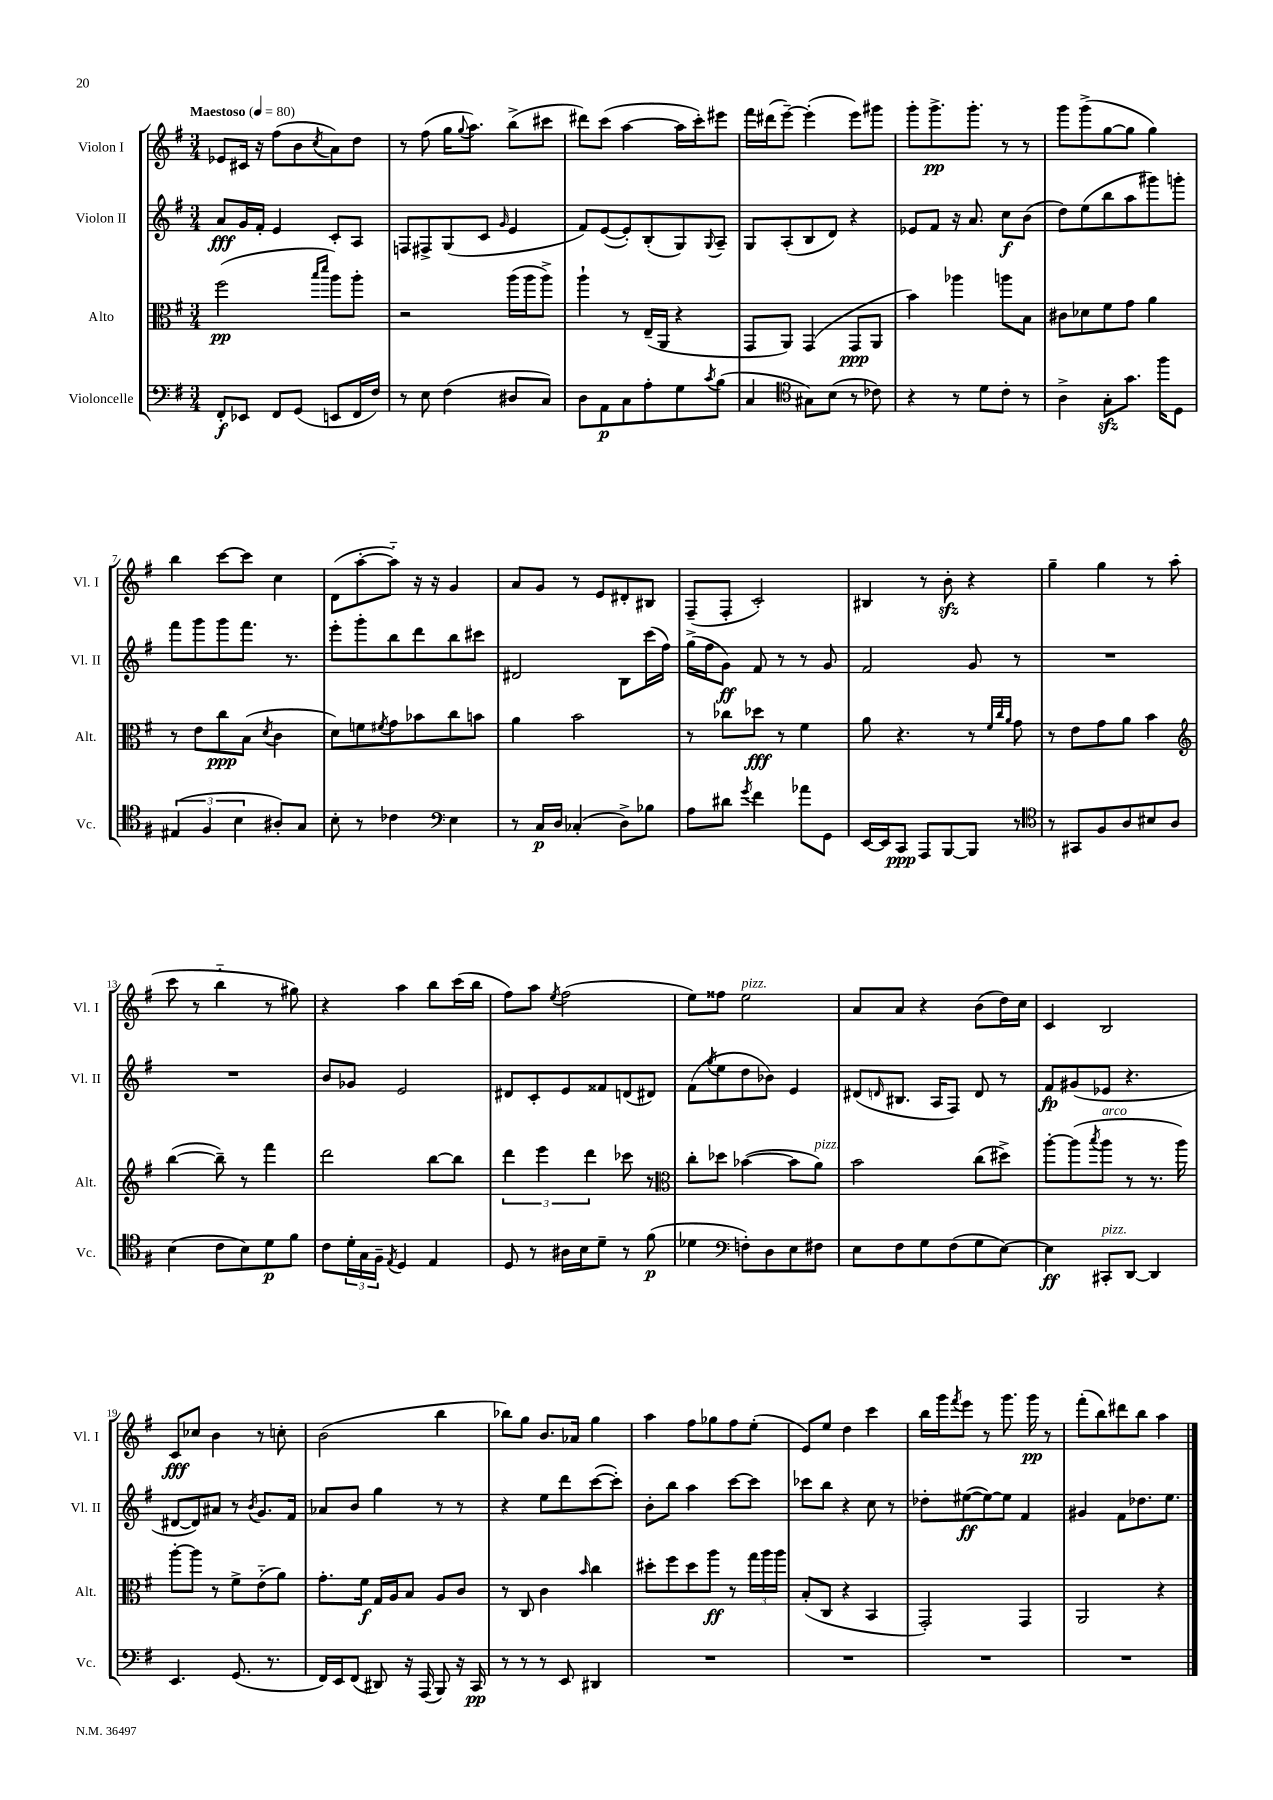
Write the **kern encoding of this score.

**kern	**kern	**kern	**kern
*staff4	*staff3	*staff2	*staff1
*clefF4	*clefC3	*clefG2	*clefG2
*k[f#]	*k[f#]	*k[f#]	*k[f#]
*M3/4	*M3/4	*M3/4	*M3/4
*MM80	*MM80	*MM80	*MM80
8FF#'	(2ff#	8a	8e-
8EE-	.	16g	16c#
.	.	16f#'	16r
8FF#	.	4e	(8ff#
(8GG	.	.	8b
.	16qqbb	.	.
.	16qqddd	.	8qcc
8EE	8aa)	8c'	8a)
16FF#	8aa'	8A	8dd
16F#)	.	.	.
=	=	=	=
8r	2r	8F	8r
8E	.	8F#^	(8ff#
(4F#	.	(8G	16gg
.	.	.	8qqgg
.	.	.	8.aa)
.	.	8c	.
.	.	16qqg	.
8D#	(16aa	4e	(8bb^
.	16aa	.	.
8C)	8aa^)	.	8ccc#
=	=	=	=
8D	4aa`	8f#)	8ddd#)
8AA	.	([8e	(8ccc
8C	8r	8e'])	[4aa
8A'	(16E~	(8B'	.
.	16AA	.	.
8G	4r	8G)	16aa]
.	.	.	16ccc')
8qc	.	8qqG	.
(8B	.	8A~	8eee#
=	=	=	=
4C	8GG	8G	16fff#
.	.	.	(16ddd#
.	8AA)	(8A'	[8eee~)
*clefC4	*	*	*
8G#)	(4GG	8B	(4eee']
(8B	.	8d)	.
8r	8GG	4r	8eee)
8c-)	8AA	.	8ggg#
=	=	=	=
4r	4b)	8e-	8ggg'
.	.	8f#	8.ggg^
8r	4aa-	16r	.
.	.	8.a	8.ggg'
8d	.	.	.
8c'	8aa	8cc	8r
8r	8B	(8b	8r
=	=	=	=
4A^	8c#	8dd)	8ggg
.	8d-	(8ee	(8ggg^
8G'	8f#	8bb	[8gg
8.g	8g	8aa	8gg]
.	4a	8ggg#)	4gg)
16ff#	.	.	.
8D	.	8ggg'	.
=	=	=	=
(6E#	8r	8fff#	4bb
.	8e	8ggg	.
6F#	.	.	.
.	8cc	8ggg	[8ccc
6B	.	.	.
.	(8B	8.fff#	8ccc]
.	8qd	.	.
8A#')	4c	.	4cc
.	.	8.r	.
8G	.	.	.
=	=	=	=
8B'	8d)	8eee'	(8d
8r	8f	8ggg'	[8aa'
.	8qf#	.	.
4c-	8g	8bb	8aa'~])
.	8b-	8ddd	16r
.	.	.	16r
*clefF4	*	*	*
4E	8cc	8bb	4g
.	8b	8ccc#	.
=	=	=	=
8r	4a	2d#	8a
16C	.	.	8g
16D	.	.	.
(4C-'	2b	.	8r
.	.	.	8e
8D^)	.	8B	8d#'
8B-	.	(16ccc	8B#
.	.	16ff#)	.
=	=	=	=
8A	8r	(16gg^	(8F#~
.	.	16ff#	.
8d#	8cc-	8g)	8F#'
8qg	.	.	.
4f#	8dd-	8f#	2c')
.	8r	8r	.
8a-	4f#	8r	.
8GG	.	8g	.
=	=	=	=
[16EE	8a	2f#	4B#
16EE]	.	.	.
8CC	4.r	.	.
8AAA	.	.	8r
[8BBB	.	.	8b'
8BBB]	8r	8g	4r
.	32qqf#	.	.
.	32qqcc	.	.
.	32qqa	.	.
8r	8g	8r	.
=	=	=	=
*clefC4	*	*	*
8r	8r	2.r	4gg~
8GG#	8e	.	.
8F#	8g	.	4gg
8A	8a	.	.
8B#	4b	.	8r
8A	.	.	(8aa
=	=	=	=
*	*clefG2	*	*
(4B	([4bb	2.r	8ccc
.	.	.	8r
8c	8bb~])	.	4bb'~
8B)	8r	.	.
8d	4fff#	.	8r
8f#	.	.	8gg#)
=	=	=	=
8c	2ddd	8b	4r
24d'	.	8g-	.
24G	.	.	.
24F#~	.	.	.
8qE	.	.	.
4D	.	2e	4aa
4E	[8bb	.	8bb
.	8bb]	.	(16ccc
.	.	.	16bb
=	=	=	=
8D	6ddd	8d#	8ff#)
8r	.	8c'	8aa
.	6eee	.	.
.	.	.	8qee
16A#	.	8e	(2ff#
16B	.	.	.
.	6ddd	.	.
8d~	.	8f##	.
8r	8ccc-	(8d	.
(8f#	8r	8d#)	.
=	=	=	=
*	*clefC3	*	*
4d-	8cc'	(8f#	8ee)
.	.	8qgg	.
.	8dd-	8ee	8ff##
*clefF4	*	*	*
8F')	([4b-	8dd	2ee
8D	.	8b-)	.
8E	8b-]	4e	.
8F#	8a)	.	.
=	=	=	=
8E	2b	(8d#	8a
.	.	16qqd	.
8F#	.	8.B#	8a
8G	.	.	4r
.	.	16A	.
(8F#	.	8F#)	.
8G	(8cc	8d	(8b
[8E)	8dd#^)	8r	16dd)
.	.	.	16cc
=	=	=	=
4E]	[8aa'	8f#	4c
.	(8aa]	(8g#	.
.	8qbb	.	.
8CC#'	8aa	8e-	2B
[8DD	8r	4.r	.
4DD]	8.r	.	.
.	16aa)	.	.
=	=	=	=
4.EE	[8aa'	[8d#	8c
.	8aa]	8d#])	8cc-
.	8r	8a#	4b
(8.GG	8f#^	8r	.
.	.	8qb	.
.	(8e'~	8.g	8r
8.r	.	.	.
.	8a)	.	8cc'
.	.	16f#	.
=	=	=	=
16FF#)	8.g'	8a-	(2b
16EE	.	.	.
(8FF#	.	8b	.
.	16f#	.	.
8DD#)	16G	4gg	.
.	16A	.	.
16r	8B	.	.
(16AAA	.	.	.
8BBB)	8A	8r	4bb
16r	8c	8r	.
16CC	.	.	.
=	=	=	=
8r	8r	4r	8bb-)
8r	8C	.	8gg
8r	4c	8ee	8.b
8EE	.	8ddd	.
.	.	.	16a-
.	16qqb	.	.
4DD#	4cc	([8ccc	4gg
.	.	8ccc'])	.
=	=	=	=
2.r	8dd#'	8b'	4aa
.	8ff#	8bb	.
.	8dd#	4aa	8ff#
.	8aa	.	8gg-
.	8r	[8ccc	8ff#
.	24gg	8ccc]	(8ee'
.	24aa	.	.
.	24aa	.	.
=	=	=	=
2.r	(8B'	8ccc-	8e)
.	8C	8bb	8ee
.	4r	4r	4dd
.	4BB	8cc	4ccc
.	.	8r	.
=	=	=	=
2.r	2GG')	8dd-'	16bb
.	.	.	16ggg
.	.	.	8qfff#
.	.	([8ee#	8eee
.	.	8ee#_)	8r
.	.	8ee#]	8.ggg
.	4GG	4f#	.
.	.	.	16ggg
.	.	.	8r
=	=	=	=
2.r	2AA	4g#	(8fff#'
.	.	.	8bb)
.	.	8f#	8ddd#
.	.	8.dd-	8bb
.	4r	.	4aa
.	.	8.ee	.
==	==	==	==
*-	*-	*-	*-
